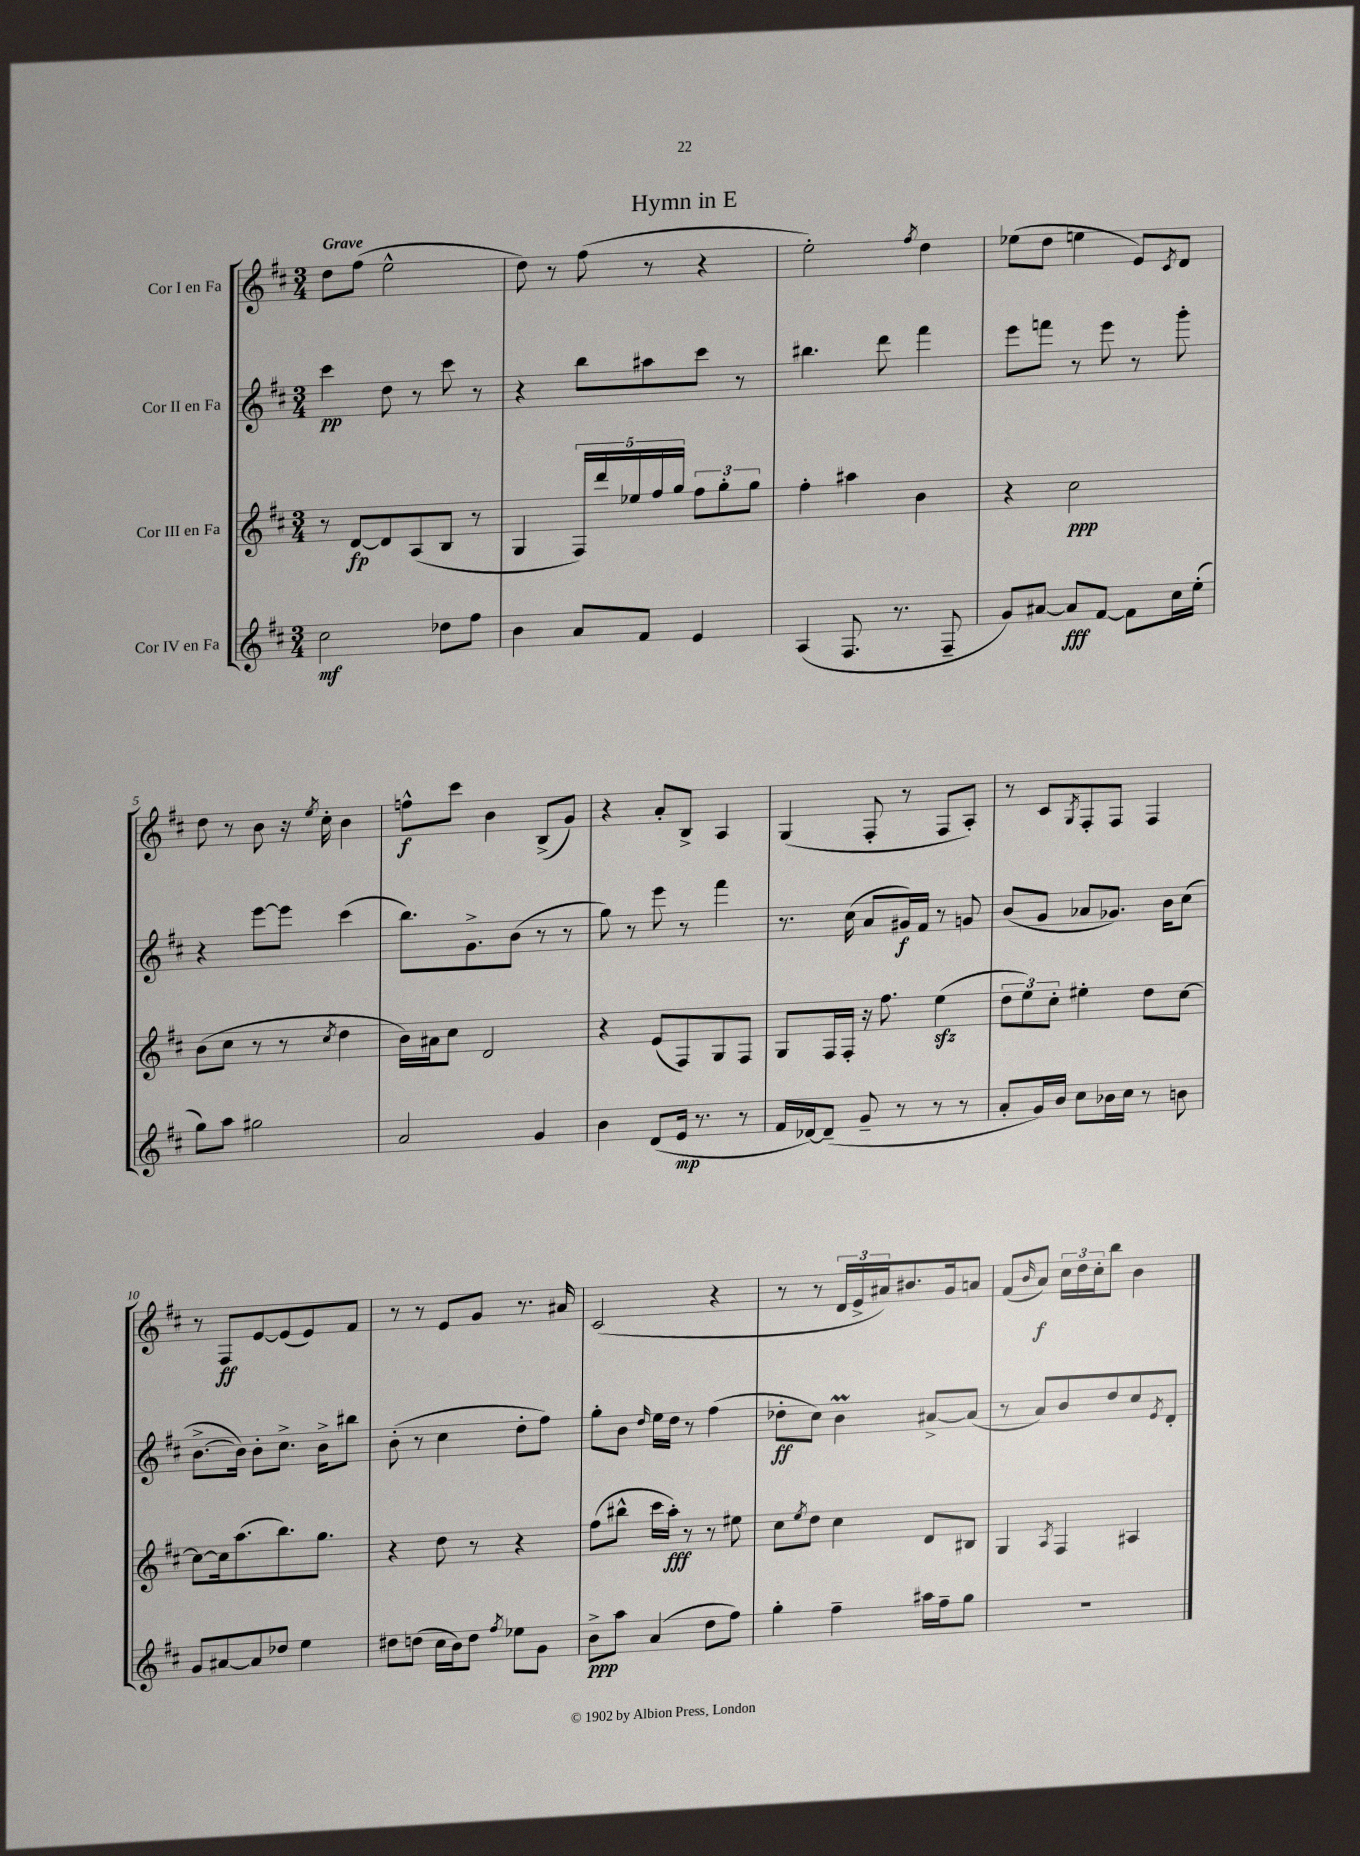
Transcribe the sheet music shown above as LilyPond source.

\header { title = "Hymn in E" }
<<
\new StaffGroup <<
\new Staff = "s0" \with { instrumentName = "Cor I en Fa" } {
    \clef treble \key d \major \numericTimeSignature \time 3/4 \tempo "Grave"
    d''8 fis''8( e''2-^ |
    d''8) r8 fis''8( r8 r4 |
    e''2-.) \acciaccatura { fis''8 } d''4 |
    ees''8( d''8 e''4 e'8) \acciaccatura { cis'8 } d'8 |
    d''8 r8 b'8 r16 \acciaccatura { e''8 } cis''16-. b'4 |
    f''8-^\f cis'''8 b'4 b8->( g'8) |
    r4 a'8-. b8-> a4 |
    g4( fis8-. r8 fis8 a8-.) |
    r8 cis'8 \acciaccatura { g8 } fis8-. fis8 fis4 |
    r8 fis8\ff e'8~ e'8( e'8) fis'8 |
    r8 r8 e'8 g'8 r8. ais'16 |
    cis'2( r4 |
    r8 r8 \tuplet 3/2 { d'16 e'16-> ais'16) } bis'8. g'16 a'8 |
    fis'8( \grace { b'16 } a'8\f) \tuplet 3/2 { cis''16 d''16 cis''16-. } b''8 b'4 \bar "|." |
}
\new Staff = "s1" \with { instrumentName = "Cor II en Fa" } {
    \clef treble \key d \major \numericTimeSignature \time 3/4
    cis'''4\pp d''8 r8 cis'''8 r8 |
    r4 b''8 ais''8 cis'''8 r8 |
    bis''4. d'''8 fis'''4 |
    e'''8 f'''8 r8 e'''8 r8 g'''8-. |
    r4 e'''8~ e'''8 cis'''4( |
    b''8.) g'8.-> b'8( r8 r8 |
    g''8) r8 e'''8 r8 fis'''4 |
    r8. cis''16( a'8 gis'16\f) fis'16 r8 g'8 |
    b'8( g'8 aes'8 ges'8.) b'16 cis''8( |
    b'8.~-> b'16) b'8-. cis''8.-> b'16-> bis''8 |
    b'8-.( r8 cis''4 d''8-. fis''8) |
    g''8-. b'8 \grace { d''16 } e''16 d''16 r8 fis''4( |
    des''8-.\ff cis''8) b'4\prall ais'8~-> ais'8( |
    r8 a'8) b'8 d''8 cis''8 \acciaccatura { e'8 } d'8-. \bar "|." |
}
\new Staff = "s2" \with { instrumentName = "Cor III en Fa" } {
    \clef treble \key d \major \numericTimeSignature \time 3/4
    r8 d'8~\fp d'8 a8( b8 r8 |
    g4 \tuplet 5/4 { fis16) d'''16 ees''16 fis''16 g''16 } \tuplet 3/2 { fis''8 g''8-. g''8 } |
    fis''4-. ais''4 b'4 |
    r4 cis''2\ppp |
    b'8( cis''8 r8 r8 \acciaccatura { cis''8 } d''4 |
    b'16) ais'16 cis''8 d'2 |
    r4 e'8( fis8) g8 fis8 |
    g8 fis16 fis16-. r16 fis''8. e''4\sfz( |
    \tuplet 3/2 { d''8 e''8) cis''8-. } eis''4-. d''8 cis''8~ |
    cis''8~ cis''16 a''8.( b''8.) g''8. |
    r4 d''8 r8 r4 |
    fis''8( bis''8-^ cis'''16 a''16-.\fff) r8 r8 eis''8 |
    cis''8 \acciaccatura { e''8 } d''8 cis''4 d'8 bis8 |
    g4 \acciaccatura { a8 } fis4 ais4 \bar "|." |
}
\new Staff = "s3" \with { instrumentName = "Cor IV en Fa" } {
    \clef treble \key d \major \numericTimeSignature \time 3/4
    cis''2\mf des''8 fis''8 |
    b'4 a'8 fis'8 e'4 |
    a4( fis8. r8. fis8-- |
    g'8) ais'8~ ais'8\fff fis'8~ fis'8 cis''16 e''16-.( |
    g''8) a''8 gis''2 |
    a'2 g'4 |
    b'4 d'8( e'16\mp r8. r8 |
    fis'16 des'16~) des'8--( g'8-- r8 r8 r8 |
    a'8-. g'16) b'16 cis''8 bes'16 cis''16 r8 b'8 |
    g'8 ais'8~ ais'8 des''8 e''4 |
    dis''8 d''8( cis''16 b'16) d''8 \acciaccatura { fis''8 } ees''8 g'8 |
    b'8->\ppp a''8 a'4( d''8 fis''8) |
    g''4-. fis''4-- ais''16 fis''16-- g''8 |
    R2. \bar "|." |
}
>>
>>
